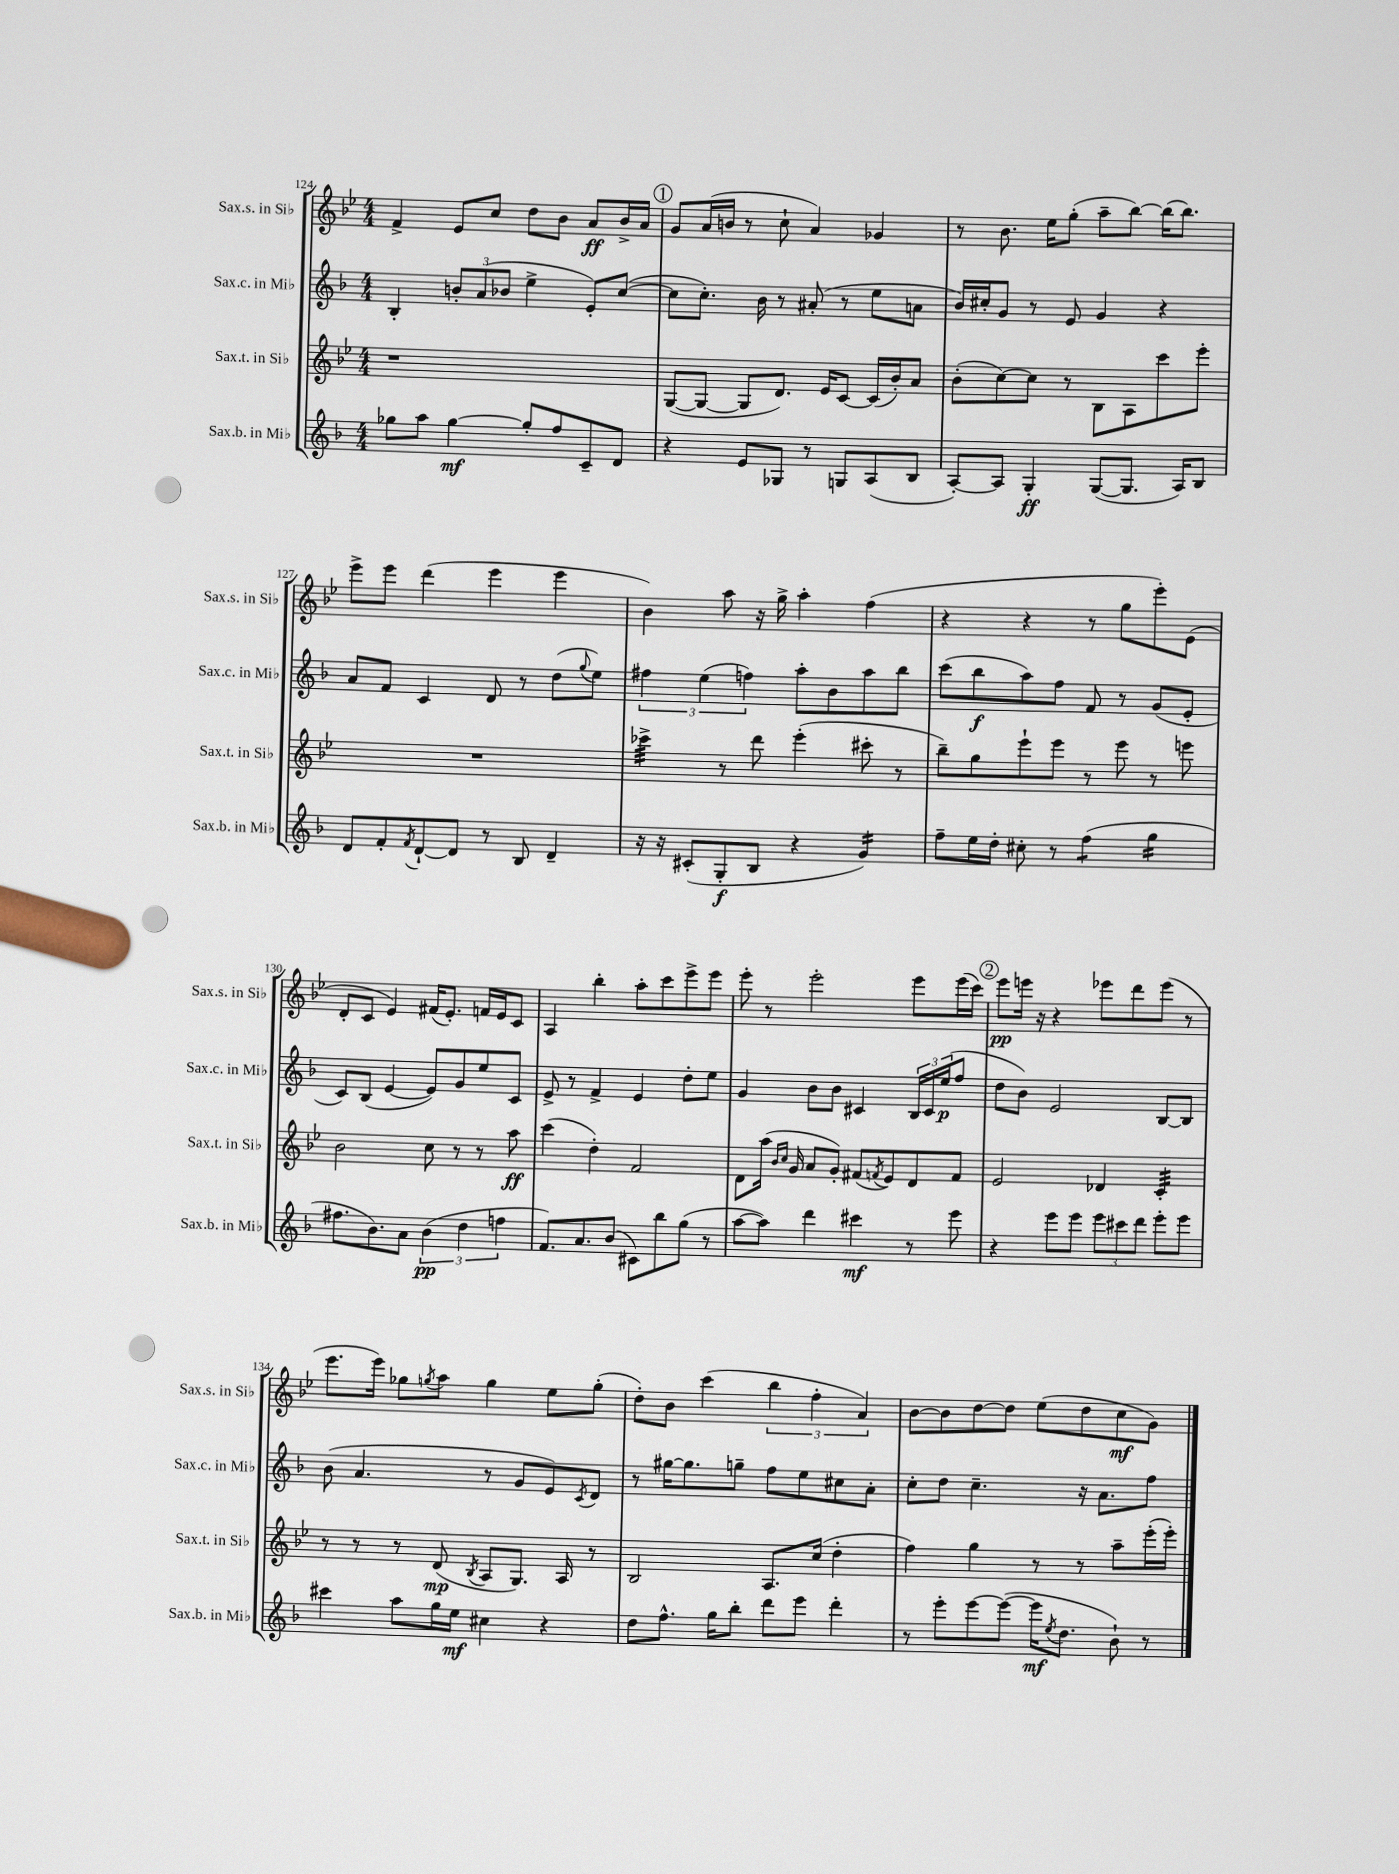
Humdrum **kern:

**kern	**kern	**kern	**kern
*staff4	*staff3	*staff2	*staff1
*clefG2	*clefG2	*clefG2	*clefG2
*k[b-]	*k[b-e-]	*k[b-]	*k[b-e-]
*M4/4	*M4/4	*M4/4	*M4/4
8gg-\L	1r	4B-'/	4f^/
8aa\J	.	.	.
[4gg-\	.	12b'/L	8e-/L
.	.	(12a/	.
.	.	.	8cc/J
.	.	12b-/J	.
8gg-'/]L	.	4ee^\	8dd\L
8ff/	.	.	8b-\J
8c~/	.	8e'/L)	8a/L
8d/J	.	([8cc/J	16b-^/L
.	.	.	16a/JJ
=	=	=	=
4r	([8G/L	8cc\]L	8g/L
.	8G/_J	8.cc'\J)	(16a/L
.	.	.	16b/JJ
8e/L	8G/]L	.	8r
.	.	16b-\	.
8G-/J	8.d/J)	8r	8cc`\
8r	.	(8a#'/	4a/)
.	16e-/LK	.	.
8G/L	[8c/J	8r	.
(8A/	(16c/]LL	8ee\L	4g-/
.	16b-'/J)	.	.
8B-/J	8a/J	8a\J	.
=	=	=	=
[8A'/L)	(8b-'\L	16b-/LL)	8r
.	.	16cc#'/J	.
8A/]J	[8cc\)	8g/J	8.b-\
4G'/	8cc\]J	8r	.
.	.	.	16ee-\LK
.	8r	8e/	(8gg'\J
([8G/L	8B-\L	4g/	8aa~\L
8.G/]J	8A\	.	[8bb-\J)
.	8ccc\	4r	(16bb-\]LK
16A/LK)	.	.	8.bb-\J)
8B-/J	8eee-'\J	.	.
=	=	=	=
8d/L	1r	8a/L	8eee-^\L
8f'/	.	8f/J	8eee-\J
8qf/	.	.	.
[8d`/	.	4c/	(4ddd\
8d/]J	.	.	.
8r	.	8d/	4eee-\
8B-/	.	8r	.
4d~/	.	(8dd\L	4eee-\
.	.	8qqgg/	.
.	.	8ee\J)	.
=	=	=	=
16r	4ccc-^\	6ff#\	4b-\)
16r	.	.	.
(8c#'/L	.	.	.
.	.	(6ee\	.
8G'/	8r	.	8aa\
.	.	6ff\)	.
8B-/J	8ddd\	.	16r
.	.	.	16gg^\
4r	(4eee-'\	8aa'\L	4aa'\
.	.	8b-\	.
4g/)	8ccc#'\	8aa\	(4ff\
.	8r	8bb-\J	.
=	=	=	=
8ff~\L	8bb-~\L)	(8ccc\L	4r
16ee\L	8gg\	8bb-\	.
16dd'\JJ	.	.	.
8cc#'\	8eee-`\	8aa\)	4r
8r	8eee-\J	8ff\J	.
(4ff\	8r	8f/	8r
.	8eee-\	8r	8gg\L
4gg\	8r	(8g/L	8eee-'\)
.	8eee\	8e'/J	(8e-\J
=	=	=	=
8.ff#\L	2b-\	8c/L)	8d'/L
.	.	(8B-/J	8c/J
8.b-\)	.	.	.
.	.	[4e/	4e-/)
8a\J	.	.	.
(6b-\	8cc\	8e/]L)	(16f#/LK
.	.	.	8.e-'/J)
.	8r	8g/	.
6dd\	.	.	.
.	8r	8ee/	16f/LL
.	.	.	16e-/J
6ff\	.	.	.
.	8aa\	8c/J	8c/J
=	=	=	=
8.f/L)	(4ccc\	8e^/	4A/
.	.	8r	.
8.a/	.	.	.
.	4dd'\)	4f^/	4bb-'\
(8b-/J	.	.	.
8c#\L)	2f/	4e/	8aa'\L
8bb-\	.	.	8ccc\
(8gg\J	.	8dd'\L	8eee-^\
8r	.	8ee\J	8eee-\J
=	=	=	=
[8aa\L	8d\L	4g/	8eee-'\
8aa\]J)	(16aa\Jk	.	8r
.	16qqb-/LL	.	.
.	16qqcc/JJ	.	.
.	16g/	.	.
4ddd\	8a/L	8b-\L	2eee-'\
.	8g'/J)	8b-\J	.
4ccc#\	(8f#/L	4c#/	.
.	8qf/	.	.
.	8e-/)	.	.
8r	8d/	24B-/LL	8eee-\L
.	.	24c#/	.
.	.	(24ee/J	.
8eee\	8f/J	8ff/J	(16eee-\L
.	.	.	16ccc\JJ)
=	=	=	=
4r	2e-/	8dd\L	8eee-\L
.	.	8b-\J)	16eee\Jk
.	.	.	16r
8eee\L	.	2e/	4r
8eee\J	.	.	.
12eee\L	4d-/	.	8eee-\L
12ccc#\	.	.	.
.	.	.	8ddd\
12ddd\J	.	.	.
8eee'\L	4c'/	[8B-/L	(8eee-\J
8eee\J	.	8B-/]J	8r
=	=	=	=
4ccc#\	8r	(8b-\	8.eee-\L
.	8r	4.a/	.
.	.	.	16eee-\Jk)
8aa\L	8r	.	8gg-\L
.	.	.	8qgg/
16gg\L	(8d/	.	8aa\J
16ee\JJ	.	.	.
.	8qB-/	.	.
4cc#\	8A/L	8r	4gg\
.	8.G/J)	8g/L	.
4r	.	8e/)	8ee-\L
.	16A/	.	.
.	.	8qc/	.
.	8r	8d/J	(8gg'\J
=	=	=	=
8dd\L	2B-/	8r	8dd'\L)
8.ff^^\J	.	[16gg#\LK	8b-\J
.	.	8.gg#\]	.
.	.	.	(4ccc\
16gg\LK	.	.	.
8bb-'\J	.	8gg~\J	.
8ddd\L	8.A/L	8ff\L	6bb-\
8eee\J	.	8ee\	.
.	.	.	6ff'\
.	(16cc/Jk	.	.
4ddd'\	4dd'\	8cc#\	.
.	.	.	6a/)
.	.	8a'\J	.
=	=	=	=
8r	4ff\)	8cc'\L	[8b-\L
8eee'\L	.	8dd\J	8b-\]
[8eee\	4gg\	4.cc~\	[8dd\
(8eee\_J	.	.	8dd\]J
16eee\]LK	8r	.	(8ee-\L
8qee/	.	.	.
8.dd\J	.	.	.
.	8r	16r	8dd\
.	.	8.a\L	.
8b-`\)	8aa~\L	.	8cc\
8r	(16eee-'\L	8ff\J	8g\J)
.	16eee-'\JJ)	.	.
==	==	==	==
*-	*-	*-	*-
